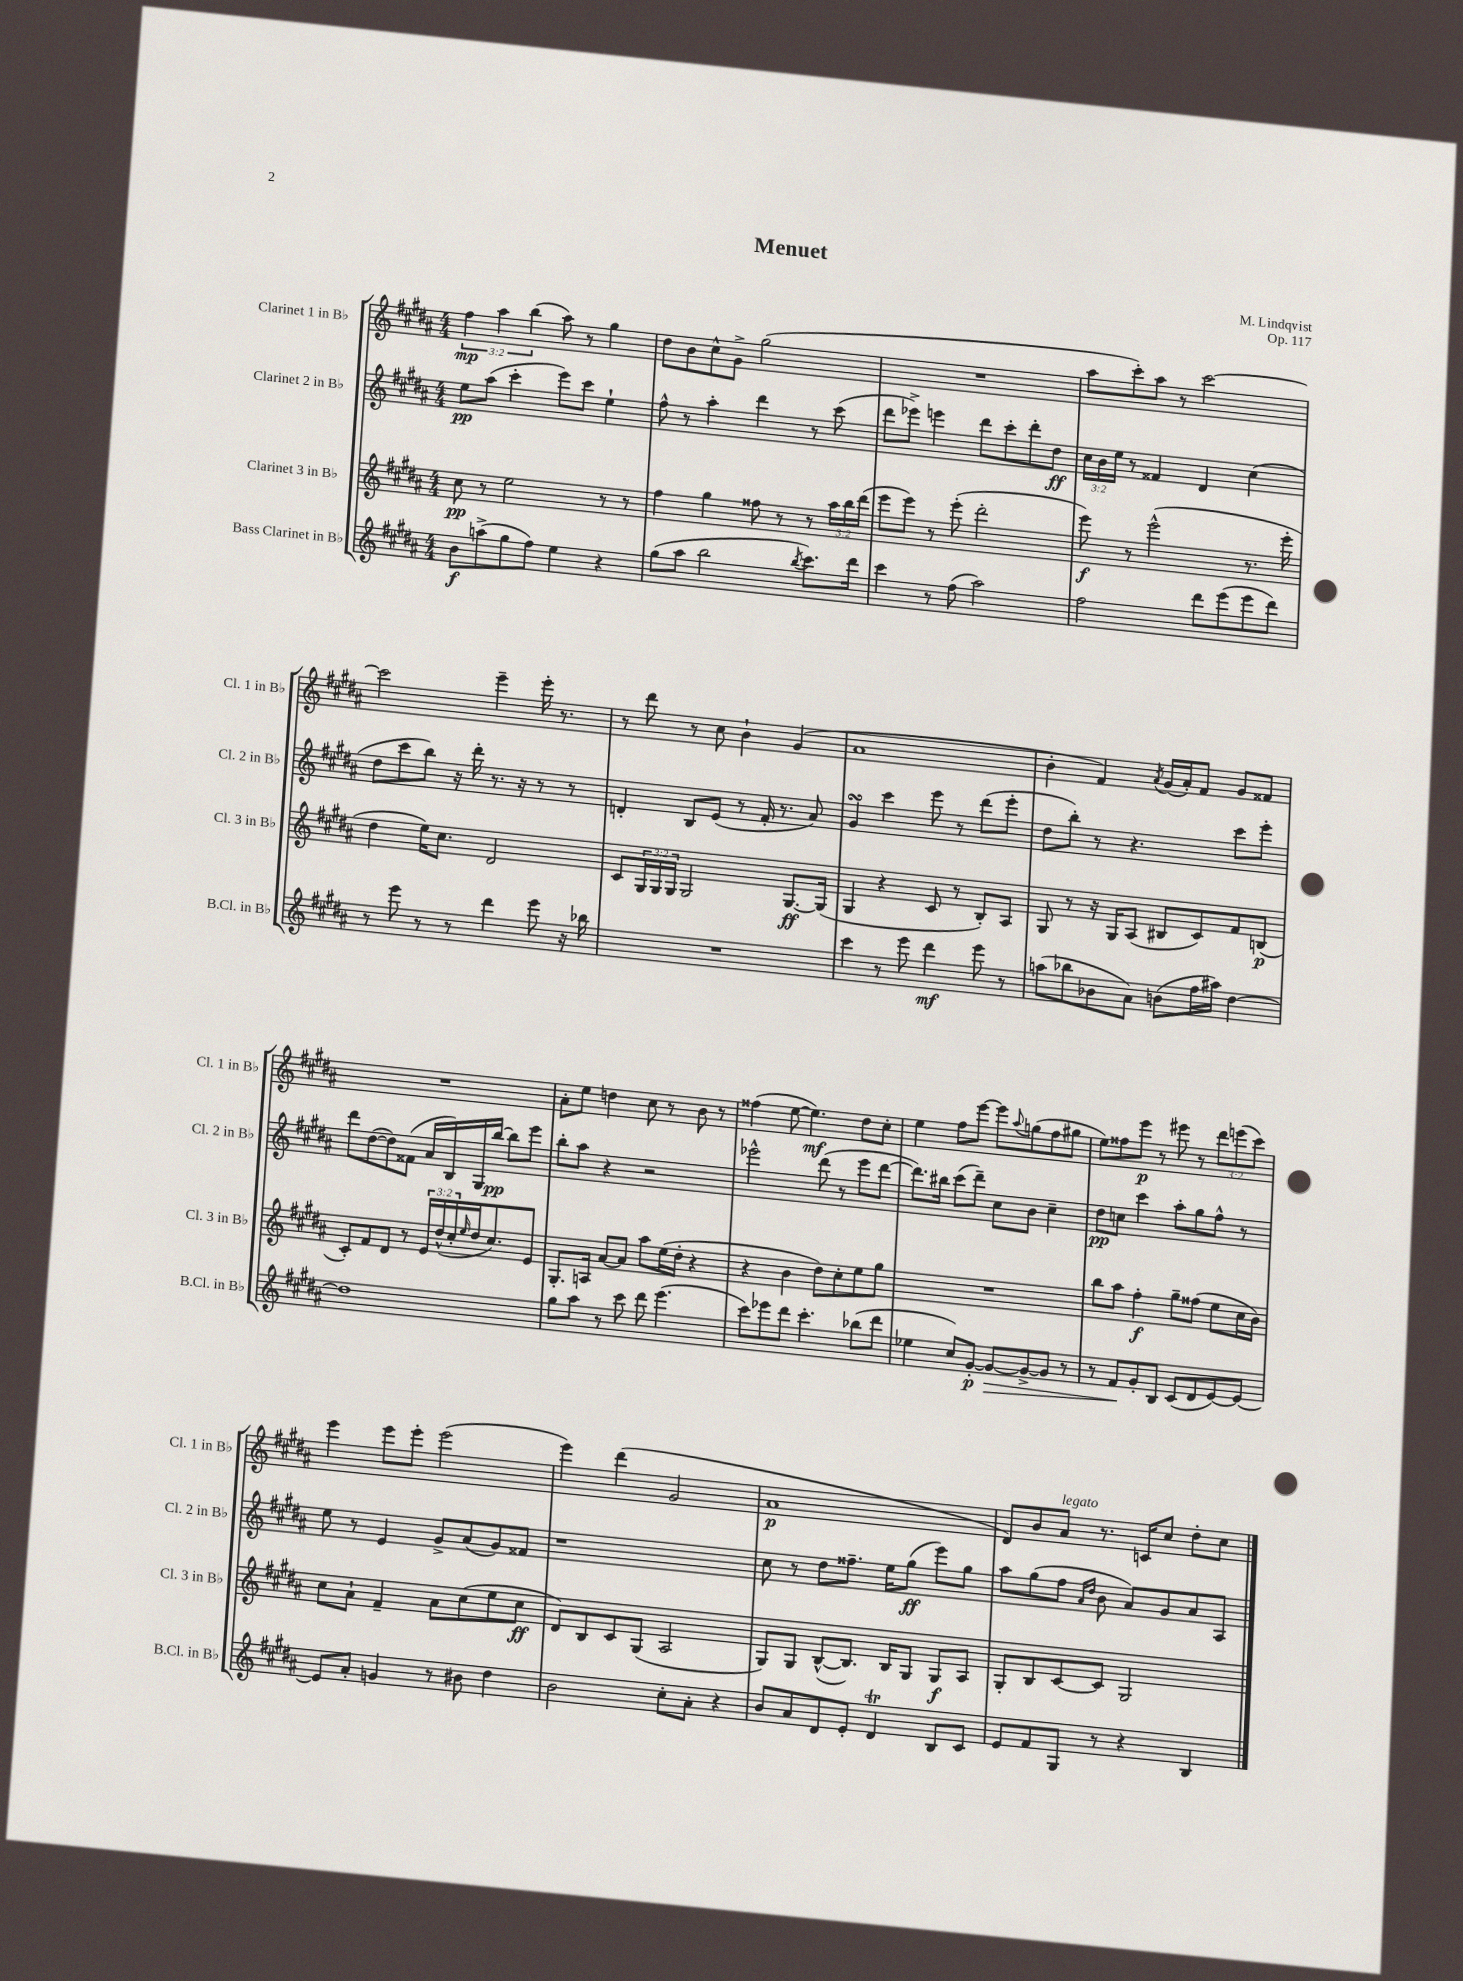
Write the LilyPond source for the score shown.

\header { title = "Menuet" composer = "M. Lindqvist" opus = "Op. 117" }
<<
\new StaffGroup <<
\new Staff = "s0" \with { instrumentName = "Clarinet 1 in Bb" shortInstrumentName = "Cl. 1 in Bb" } {
    \clef treble \key b \major \numericTimeSignature \time 4/4 \override Staff.TupletNumber.text = #tuplet-number::calc-fraction-text
    \tuplet 3/2 { fis''4\mp ais''4 b''4( } ais''8) r8 gis''4 |
    dis''8 b'8 cis''8-^ gis'8-> gis''2( |
    R1 |
    ais''8 cis'''8-.) ais''8 r8 cis'''2~ |
    cis'''2 e'''4-- e'''16-. r8. |
    r8 dis'''8 r8 cis''8 b'4-! gis'4( |
    ais'1 |
    b'4-. fis'4) \acciaccatura { ais'8 } gis'16( ais'16-.) fis'8 gis'8 fisis'8 |
    R1 |
    ais'8-. e''8 d''4 cis''8 r8 b'8 r8 |
    fisis''4( e''8~ e''4.\mf) dis''8 cis''8-. |
    e''4 fis''8 e'''8~ e'''8 \appoggiatura { ais''8 } g''8( fis''8 gis''8 |
    e''8) fisis''8 e'''8\p r8 eis'''8 r8 \tuplet 3/2 { dis'''8 e'''8( cis'''8) } |
    e'''4 e'''8 e'''8-. e'''2( |
    e'''4) dis'''4( gis'2 |
    ais'1\p |
    dis'8) b'8 ais'8^\markup { \italic "legato" } r8. c'16 cis''8 dis''8-. cis''8 \bar "|." |
}
\new Staff = "s1" \with { instrumentName = "Clarinet 2 in Bb" shortInstrumentName = "Cl. 2 in Bb" } {
    \clef treble \key b \major \numericTimeSignature \time 4/4 \override Staff.TupletNumber.text = #tuplet-number::calc-fraction-text
    e''8\pp ais''8( cis'''4-. e'''8) cis'''8 e''4-! |
    fis''8-^ r8 ais''4-. dis'''4 r8 cis'''8( |
    dis'''8 ees'''8->) e'''4 dis'''8 cis'''8-. dis'''8-. dis''8\ff |
    \tuplet 3/2 { cis''16 b'16 e''16 } r8 fisis'4 dis'4 cis''4( |
    dis''8 cis'''8 b''8) r16 dis'''16-. r8. r16 r8 r8 |
    d'4-. b8 e'8( r8 fis'16-. r8. ais'8) |
    gis'4\turn cis'''4 e'''8 r8 dis'''8( e'''8-. |
    dis''8 b''8-.) r8 r4. cis'''8 e'''8-. |
    dis'''8 dis''8~( dis''8) fisis'8( ais'16 b16) gis16 b''16~\pp b''8 e'''8 |
    b''8-. ais''8 r4 r2 |
    ees'''2-^ dis'''8( r8 ees'''8 dis'''8~ |
    dis'''8.) bis''16 cis'''8( dis'''8--) cis''8 b'8 cis''4-- |
    dis''8\pp c''8 cis'''4 ais''8-. gis''8 fis''8-^ r8 |
    e''8 r8 e'4 gis'8-> ais'8( gis'8) fisis'8 |
    r1 |
    cis''8 r8 dis''8 fisis''8.-- e''16 gis''8\ff( e'''8) gis''8 |
    ais''8 gis''8( fis''8 \grace { ais'16 dis''16 } b'8 ais'8) gis'8 ais'8 ais8 \bar "|." |
}
\new Staff = "s2" \with { instrumentName = "Clarinet 3 in Bb" shortInstrumentName = "Cl. 3 in Bb" } {
    \clef treble \key b \major \numericTimeSignature \time 4/4 \override Staff.TupletNumber.text = #tuplet-number::calc-fraction-text
    cis''8\pp r8 e''2 r8 r8 |
    fis''4 gis''4 fisis''8 r8 r8 \tuplet 3/2 { ais''16 b''16 dis'''16( } |
    e'''8 e'''8) r8 e'''8-.( dis'''2-. |
    e'''8\f) r8 e'''2-^( r8. e'''16-. |
    dis''4 e''16) cis''8. dis'2 |
    cis'8 \tuplet 3/2 { gis16 gis16 gis16 } gis2 gis8.~\ff gis16( |
    gis4 r4 cis'8 r8 b8-.) ais8 |
    gis8 r8 r16 gis16 ais8( bis8 cis'8) fis'8 b8\p( |
    cis'8-.) fis'8 dis'8 r8 \tuplet 3/2 { e'16 dis''16-^( cis''16-. } \grace { e''16 } dis''16 cis''8.) e'8 |
    gis8.-. a16 ais'8~ ais'8 ais''8 e''16( dis''16-. r4 |
    r4 b'4 dis''8) cis''8-. e''8 gis''8 |
    R1 |
    b''8 ais''8 fis''4-.\f gis''8-- fisis''8( e''8 cis''16 b'16) |
    cis''8 ais'8-! fis'4-- ais'8 cis''8( e''8 cis''8\ff |
    dis'8) b8 cis'8 gis8( ais2 |
    gis8) gis8 b8~-^( b8.) b16 gis8 gis8\f ais8 |
    gis8-. b8 cis'8~ cis'8 gis2 \bar "|." |
}
\new Staff = "s3" \with { instrumentName = "Bass Clarinet in Bb" shortInstrumentName = "B.Cl. in Bb" } {
    \clef treble \key b \major \numericTimeSignature \time 4/4
    b'8\f a''8->( gis''8 fis''8) e''4 r4 |
    gis''8( ais''8 b''2 \acciaccatura { b''8 } cis'''8.) dis'''16 |
    cis'''4 r8 fis''8( ais''2) |
    fis''2 dis'''8 e'''8( e'''8 dis'''8) |
    r8 e'''8 r8 r8 dis'''4 e'''8 r16 bes''16 |
    R1 |
    cis'''4 r8 e'''8 dis'''4\mf e'''8 r8 |
    a''8( bes''8 bes'8 ais'8) b'8( fis''16 ais''16) dis''4~ |
    dis''1 |
    gis''8 ais''8 r8 cis'''8 dis'''8 e'''4.( |
    cis'''8) ees'''8 dis'''8 cis'''4.-. bes''8( dis'''8 |
    ees''4 cis''8) gis'8~-.\p gis'8~\> gis'8~-> gis'8 r8 |
    r8 fis'8\! gis'8-. b8 cis'8( dis'8 e'8~) e'8~ |
    e'8 ais'8-. g'4 r8 bis'8 dis''4 |
    b'2 cis''8-. ais'8-. r4 |
    b'8 ais'8 dis'8 e'8-. dis'4\trill b8 cis'8 |
    e'8 fis'8 gis8 r8 r4 b4 \bar "|." |
}
>>
>>
\layout { \context { \Score \remove "Bar_number_engraver" } }
